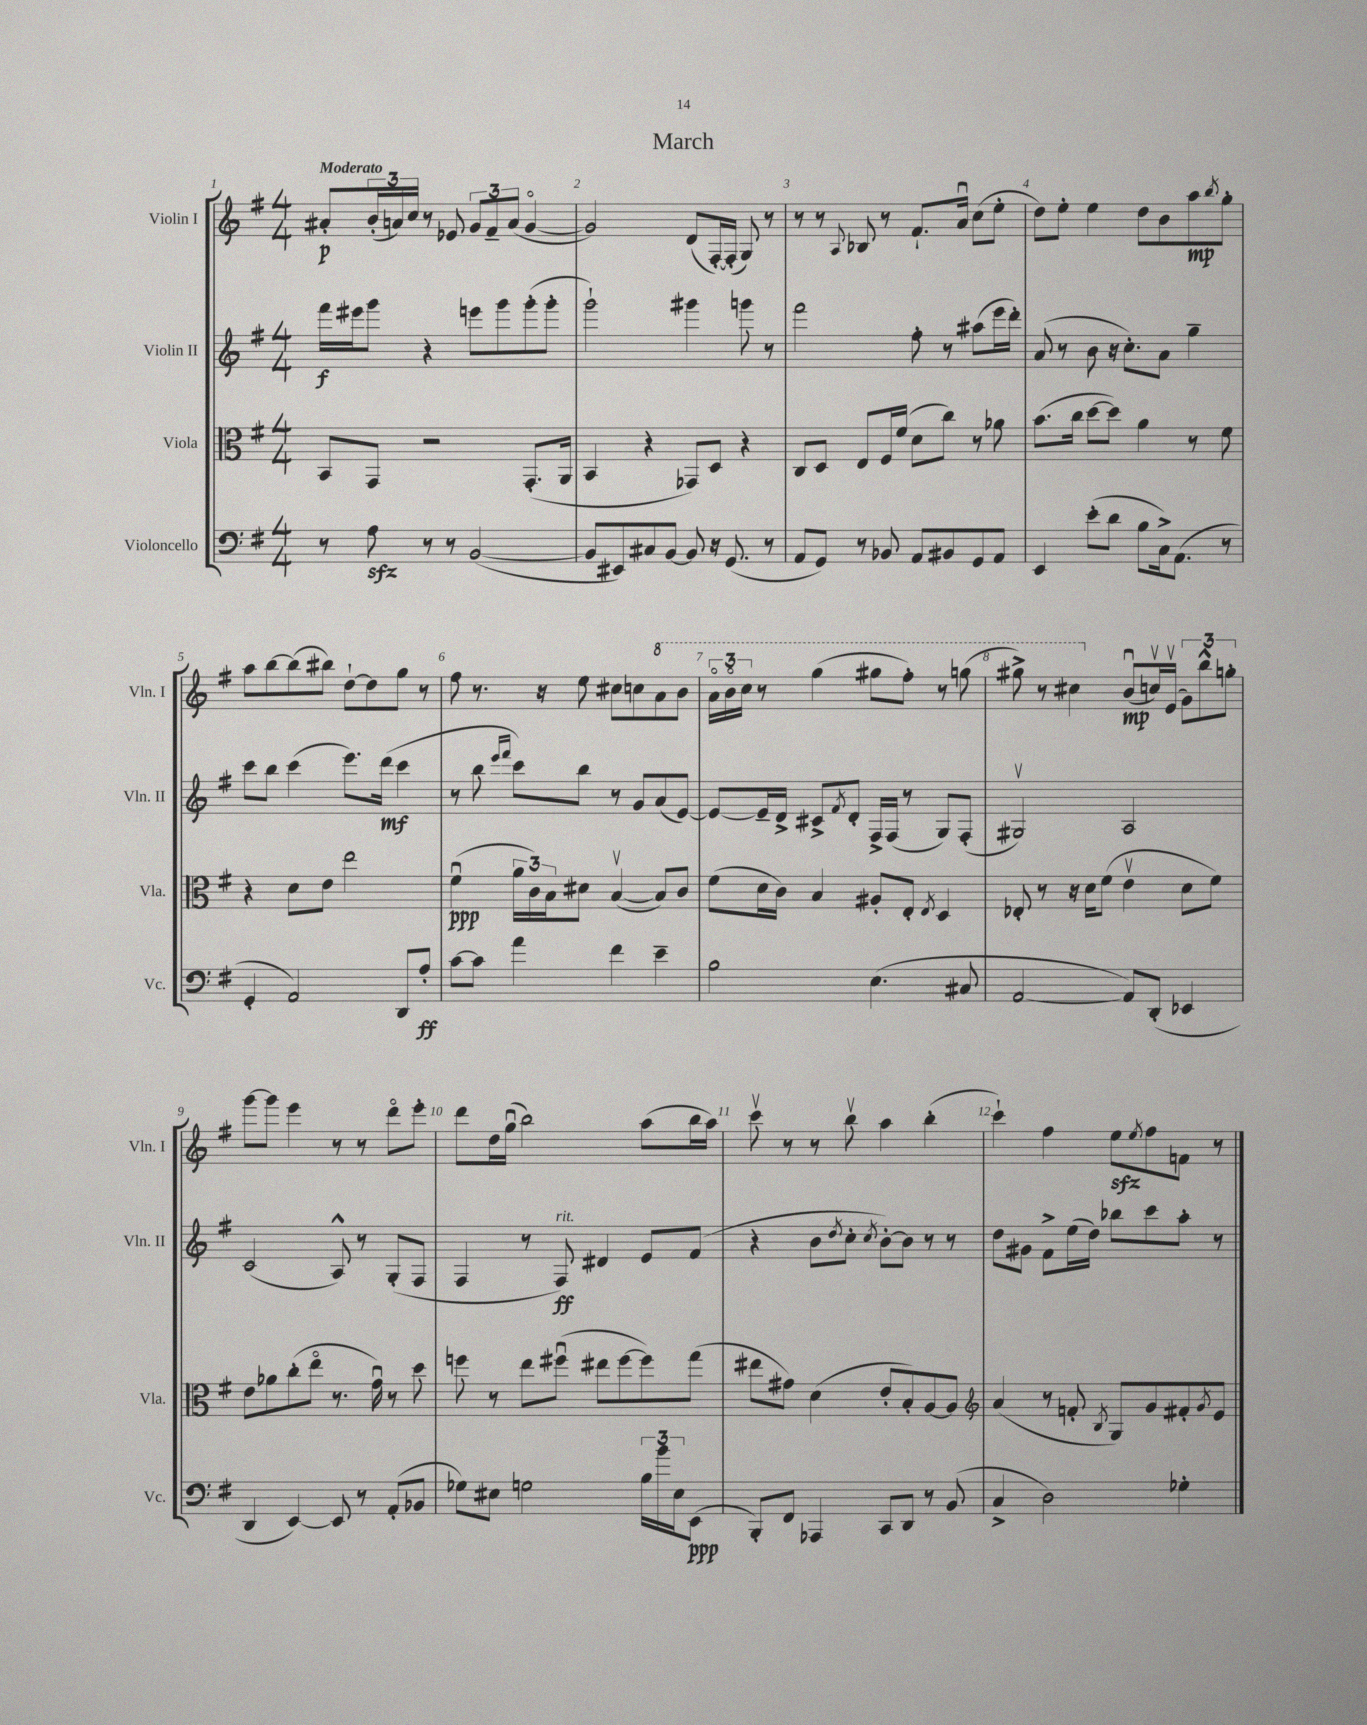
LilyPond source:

\header { title = "March" }
<<
\new StaffGroup <<
\new Staff = "s0" \with { instrumentName = "Violin I" shortInstrumentName = "Vln. I" } {
    \clef treble \key g \major \numericTimeSignature \time 4/4 \tempo "Moderato"
    ais'8-.\p \tuplet 3/2 { b'16-.( a'16) c''16 } r8 ees'8 \tuplet 3/2 { g'8 fis'8-- a'8( } g'4~\flageolet |
    g'2) d'8( fis16~-.) fis16-.( g8) r8 |
    r8 r8 \appoggiatura { a8 } bes8 r8 fis'8.-! a'16\downbow c''8( e''8-. |
    d''8) e''8-. e''4 d''8 b'8 a''8\mp \acciaccatura { b''8 } g''8-. |
    a''8 b''8~ b''8( bis''8) d''8~-! d''8 g''8 r8 |
    fis''8 r8. r16 e''8 cis''8 c''8 \ottava #1 a''8 b''8 |
    \tuplet 3/2 { a''16\flageolet b''16\flageolet c'''16 } r8 g'''4( gis'''8 fis'''8-.) r8 g'''8( |
    gis'''8->) r8 cis'''4 \ottava #0 b'8\downbow\mp( c''!16\upbow) e'16\upbow( \tuplet 3/2 { g'8) b''8-^ g''!8-. } |
    g'''8~ g'''8 e'''4 r8 r8 d'''8\flageolet e'''8-. |
    d'''8 d''16 g''16\downbow( b''2) a''8( b''16 a''16) |
    c'''8\upbow r8 r8 b''8\upbow a''4 b''4-.( |
    c'''4-!) fis''4 e''8\sfz \acciaccatura { e''8 } fis''8 f'8 r8 \bar "|." |
}
\new Staff = "s1" \with { instrumentName = "Violin II" shortInstrumentName = "Vln. II" } {
    \clef treble \key g \major \numericTimeSignature \time 4/4
    fis'''16\f eis'''16 g'''8 r4 e'''8 g'''8 g'''8-.( g'''8-. |
    g'''2-!) gis'''4 g'''8 r8 |
    fis'''2 fis''8-. r8 ais''8( e'''16 d'''16-.) |
    a'8( r8 b'8 r16 c''8.-.) a'8 g''4-- |
    c'''8 b''8 c'''4( e'''8.) d'''16\mf( c'''4 |
    r8 b''8 \grace { e'''16 fis'''16 } c'''8) b''8 r8 g'8 a'8( e'8~) |
    e'8~ e'16-- d'16-> cis'8-> \acciaccatura { fis'8 } d'8-. fis16-> fis16( r8 g8) fis8-.( |
    gis2\upbow) a2 |
    c'2( a8-^) r8 g8-.( fis8 |
    fis4 r8 fis8\ff^\markup { \italic "rit." }) dis'4 e'8 fis'8( |
    r4 b'8 \acciaccatura { d''8 } c''8-. \acciaccatura { c''8 } b'8~-.) b'8 r8 r8 |
    d''8 gis'8 fis'8-> e''16( d''16) bes''8 c'''8 a''8-. r8 \bar "|." |
}
\new Staff = "s2" \with { instrumentName = "Viola" shortInstrumentName = "Vla." } {
    \clef alto \key g \major \numericTimeSignature \time 4/4
    b,8 g,8 r2 g,8.-.( a,16 |
    b,4 r4 ges,8) d8 r4 |
    c8 d8 e8 fis16 fis'16( d'8 c''8) r8 aes'8 |
    b'8.( c''16 d''8~ d''8) a'4 r8 fis'8 |
    r4 d'8 e'8 e''2 |
    fis'4\downbow\ppp( \tuplet 3/2 { a'16 c'16) b16 } dis'8 b4~\upbow( b8) c'8 |
    fis'8( d'16 c'16) b4 ais8-. e8-. \acciaccatura { e8 } d4 |
    ees8-. r8 r16 d'16 fis'8( e'4\upbow d'8 fis'8) |
    e'8 aes'8 c''8-.( e''8\flageolet r8. g'16\downbow) r8 d''8 |
    f''8 r8 e''8 fis''8\downbow( eis''8 fis''8~ fis''8) g''8( |
    eis''8 gis'8) d'4( e'8-. b8-.) a8~ a8 |
    \clef treble a'4( r8 f'8-. \acciaccatura { b8 } g8) g'8 fis'8-. \acciaccatura { g'8 } e'8 \bar "|." |
}
\new Staff = "s3" \with { instrumentName = "Violoncello" shortInstrumentName = "Vc." } {
    \clef bass \key g \major \numericTimeSignature \time 4/4
    r8 a8\sfz r8 r8 b,2~( |
    b,8 eis,8) cis8 b,8~ b,8 r16 g,8.( r8 |
    a,8 g,8) r8 bes,8 a,8 bis,8 g,8 a,8 |
    e,4 e'8-.( d'8 b8 c16->) a,8.( r8 |
    g,4-. a,2) d,8 a8-.\ff |
    c'8~ c'8 a'4 fis'4 e'4-- |
    b2 e4.( cis8 |
    a,2~ a,8) d,8-.( ees,4 |
    d,4 e,4~) e,8 r8 a,8-.( bes,8 |
    ges8) eis8 g2 \tuplet 3/2 { b16 b'16 eis16 } e,8\ppp( |
    b,,8-.) fis,8 aes,,4 c,8 d,8 r8 b,8( |
    c4-> d2) ges4-. \bar "|." |
}
>>
>>
\layout { \context { \Score \override BarNumber.break-visibility = ##(#f #t #t) barNumberVisibility = #all-bar-numbers-visible } }
